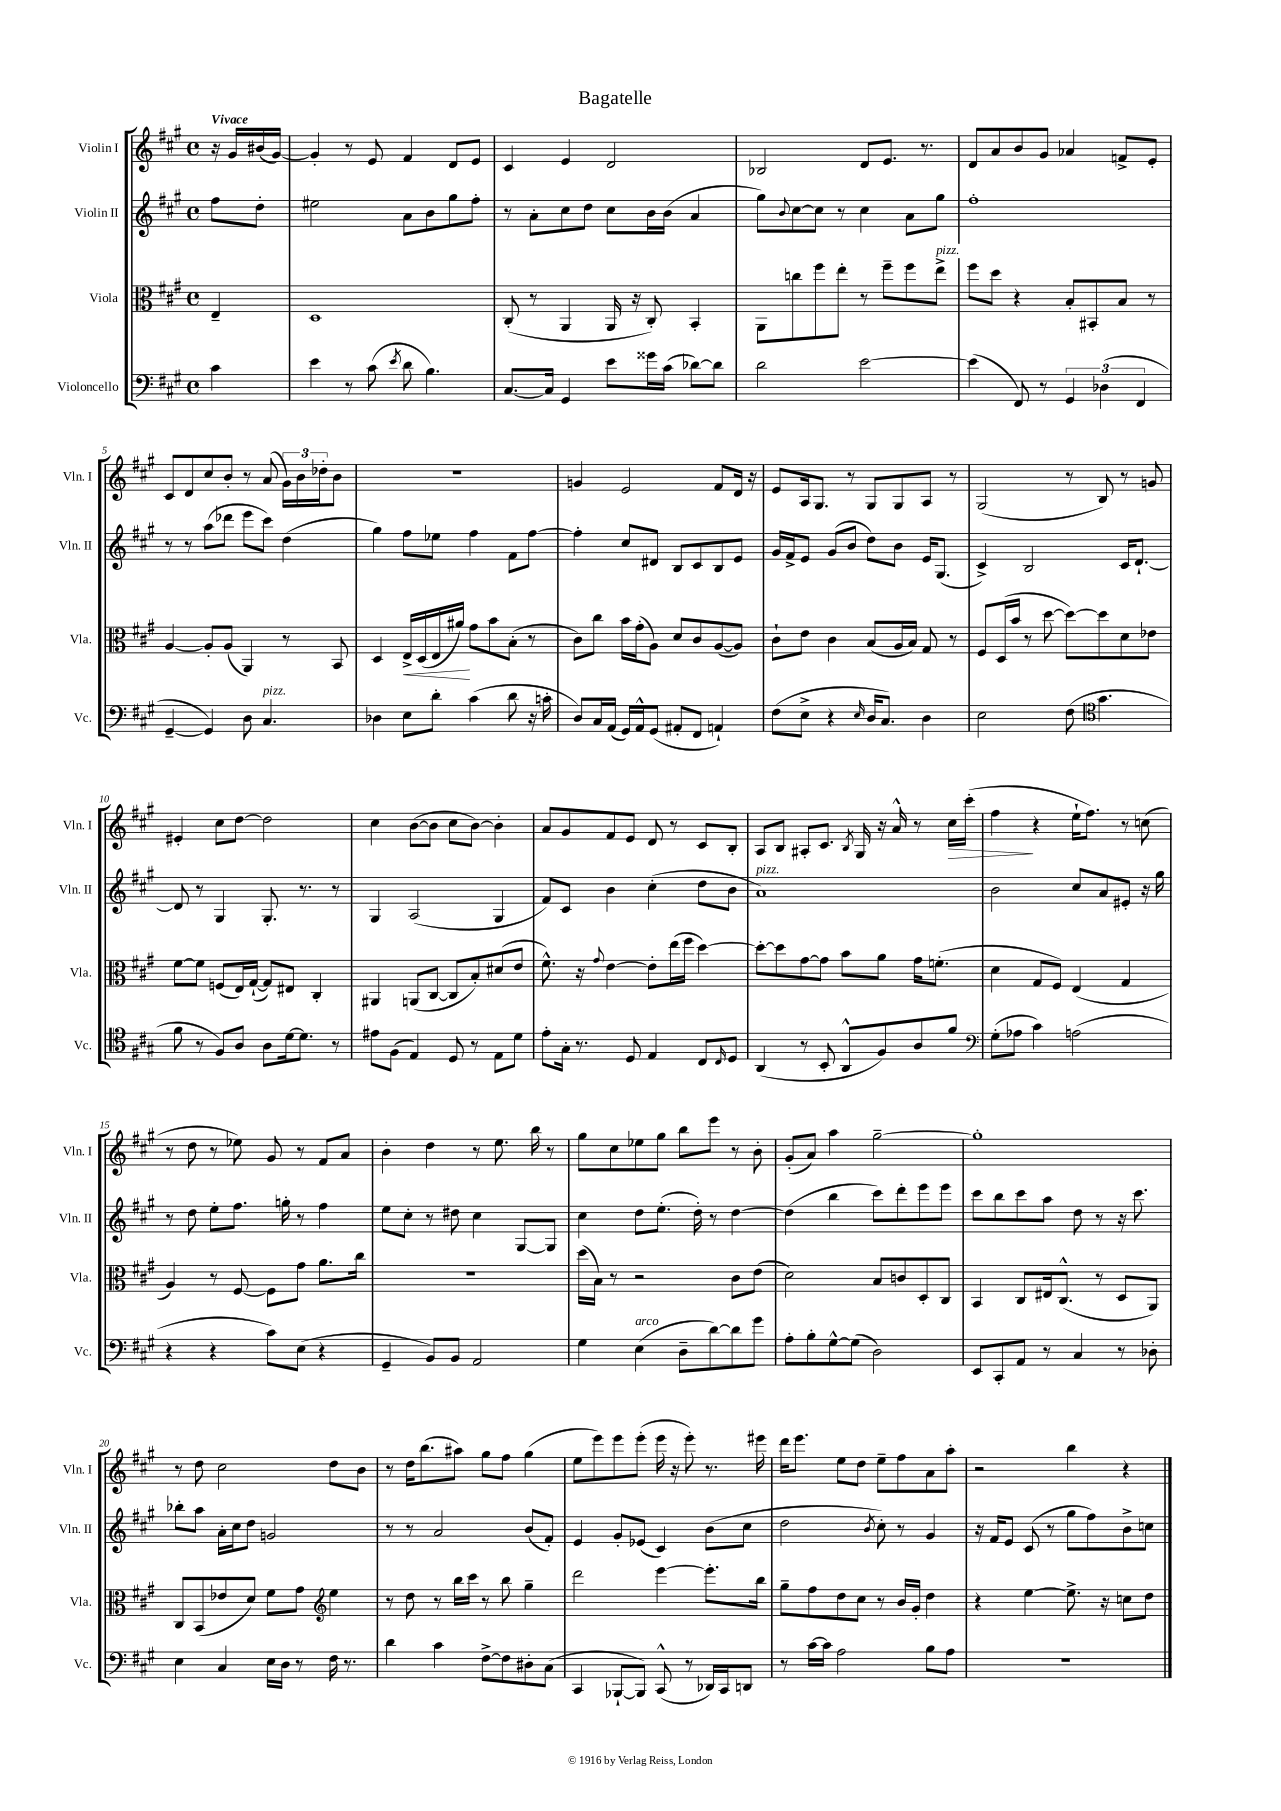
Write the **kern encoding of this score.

**kern	**kern	**dynam	**kern	**kern	**dynam
*part4	*part3	*part3	*part2	*part1	*part1
*staff4	*staff3	*staff3	*staff2	*staff1	*staff1
*I"Violoncello	*I"Viola	*	*I"Violin II	*I"Violin I	*
*I'Vc.	*I'Vla.	*	*I'Vln. II	*I'Vln. I	*
*clefF4	*clefC3	*	*clefG2	*clefG2	*
*k[f#c#g#]	*k[f#c#g#]	*	*k[f#c#g#]	*k[f#c#g#]	*
*M4/4	*M4/4	*	*M4/4	*M4/4	*
*met(c)	*met(c)	*	*met(c)	*met(c)	*
=	=	=	=	=	=
!	!	!	!	!LO:TX:a:B:t=Vivace	!
4c#\	4E~/	.	8ff#\L	16r	.
.	.	.	.	16g#/LL	.
.	.	.	8dd'\J	(16b#X/	.
.	.	.	.	[16g#/JJ)	.
=1	=1	=1	=1	=1	=1
4e\	1D	.	2ee#X\	4g#'/]	.
8r	.	.	.	8r	.
(8c#\	.	.	.	8e/	.
8qe/	.	.	.	.	.
8d\	.	.	8a\L	4f#/	.
4.B\)	.	.	8b\	.	.
.	.	.	8gg#\	8d/L	.
.	.	.	8ff#'\J	8e/J	.
=2	=2	=2	=2	=2	=2
[8.C#/L	(8C#'/	.	8r	4c#/	.
.	8r	.	8a'\L	.	.
16C#/Jk]	.	.	.	.	.
4GG#/	4AA/	.	8cc#\	4e/	.
.	.	.	8dd\J	.	.
8e\L	16AA/	.	8cc#\L	2d/	.
.	16r	.	.	.	.
16g##X\L	8C#'/)	.	16b\L	.	.
(16c#\JJ	.	.	(16b\JJ	.	.
[8d-X\L)	4BB'/	.	4a/	.	.
8d-\J]	.	.	.	.	.
=3	=3	=3	=3	=3	=3
2d\	8AA\L	.	8gg#\L)	2B-X/	.
.	.	.	8qqb/	.	.
.	8ccn\	.	[8cc#\	.	.
.	8ff#\	.	8cc#\J]	.	.
.	8ee'\J	.	8r	.	.
[2e\	8r	.	4cc#\	8d/L	.
.	8ff#~\L	.	.	8.e/J	.
.	8ff#\	.	8a\L	.	.
.	.	.	.	8.r	.
!	!LO:TX:a:i:t=pizz.	!	!	!	!
.	8ee^\J	.	8gg#\J	.	.
=4	=4	=4	=4	=4	=4
(4e\]	8ff#\L	.	1ff#'	8d/L	.
.	8dd\J	.	.	8a/	.
8FF#/)	4r	.	.	8b/	.
8r	.	.	.	8g#/J	.
6GG#/	8B'/L	.	.	4a-X/	.
.	8BB#X'/	.	.	.	.
(6D-X\	.	.	.	.	.
.	8B/J	.	.	8fn^/L	.
6FF#/	.	.	.	.	.
.	8r	.	.	8e'/J	.
!!LO:LB:g=z
=5	=5	=5	=5	=5	=5
[4GG#~/	[4A/	.	8r	8c#/L	.
.	.	.	8r	8d/	.
4GG#/])	8A'/L]	.	(8aa\L	8cc#/	.
.	(8A/J	.	8ddd-X\J	8b'/J	.
8D\	4AA/)	.	8eee\L	8r	.
!LO:TX:a:i:t=pizz.	!	!	!	!	!
4.C#/	.	.	8ccc#\J)	(8a/	.
.	8r	.	(4dd\	24g#\LL)	.
.	.	.	.	24b\	.
.	.	.	.	24dd-X'\J	.
.	8BB/	.	.	8b\J	.
=6	=6	=6	=6	=6	=6
4D-X\	4D/	.	4gg#\)	1r	.
!	!	!LO:HP:b	!	!	!
8E\L	16E^/LL	<	8ff#\L	.	.
.	(16D/	.	.	.	.
8d'\J	16E/	.	8ee-X\J	.	.
.	16a#X/JJ)	.	.	.	.
(4c#\	8g#\L	[	4ff#\	.	.
.	8b\	.	.	.	.
8d\	(8B'\J	.	8f#\L	.	.
16r	8r	.	[8ff#\J	.	.
16cn'\	.	.	.	.	.
=7	=7	=7	=7	=7	=7
8D/L)	8c#\L)	.	4ff#'\]	4gn/	.
16C#/L	8cc#\J	.	.	.	.
(16AA/JJ	.	.	.	.	.
16GG#/LL)	16b\LL	.	8cc#/L	2e/	.
16AA^^/J	(16g#'\J	.	.	.	.
(8GG#/J	8A\J)	.	8d#X/J	.	.
8AA#X'/L	8d/L	.	8B/L	.	.
8FF#/J	8c#/	.	8c#/	.	.
4AAn`/)	([8A/	.	8B/	8f#/L	.
.	8A/J])	.	8e/J	16d/Jk	.
.	.	.	.	16r	.
=8	=8	=8	=8	=8	=8
(8F#\L	8c#`\L	.	16g#/LL	8e/L	.
.	.	.	16f#^/J	.	.
8E^\J	8e\J	.	8e/J	16A/k	.
.	.	.	.	8.G#/J	.
4r	4c#\	.	(8g#/L	.	.
.	.	.	8b/J	8r	.
16qqE/	.	.	.	.	.
16D/KL	(8B/L	.	8dd\L)	8G#/L	.
8.C#/J)	.	.	.	.	.
.	16A/L	.	8b\J	8G#/	.
.	16B/JJ)	.	.	.	.
4D\	8G#/	.	16e/KL	8A/J	.
.	.	.	(8.G#/J	.	.
.	8r	.	.	8r	.
=9	=9	=9	=9	=9	=9
2E\	8F#/L	.	4c#^/)	(2G#/	.
.	(16D/L	.	.	.	.
.	16b/JJ	.	.	.	.
.	8r	.	2B/	.	.
.	[8dd\	.	.	.	.
(8F#\	8dd\L_)	.	.	8r	.
*clefC4	*	*	*	*	*
4.g#\	8dd\]	.	.	8B/)	.
.	8d\	.	16c#/KL	8r	.
.	.	.	[8.d`/J	.	.
.	8e-X\J	.	.	8gn/	.
!!LO:LB:g=z
=10	=10	=10	=10	=10	=10
8f#\	[8f#\L	.	8d/]	4e#X'/	.
8r	8f#\J]	.	8r	.	.
8F#/L)	(8Fn/L	.	4G#/	8cc#\L	.
8A/J	16E/L)	.	.	[8dd\J	.
.	([16G#`/JJ	.	.	.	.
8A\L	8G#/L])	.	8.G#'/	2dd\]	.
[16d\k	8E#X/J	.	.	.	.
8.d\J]	.	.	8.r	.	.
.	4C#'/	.	.	.	.
8r	.	.	8r	.	.
=11	=11	=11	=11	=11	=11
8e#X\L	4AA#X/	.	4G#/	4cc#\	.
(8F#\J	.	.	.	.	.
4E/)	(8AAn/L	.	(2A/	([8b\L	.
.	[8C#/J	.	.	8b\J]	.
8D/	8C#/L]	.	.	8cc#\L	.
8r	8B'/)	.	.	[8b\J)	.
8E\L	(8d#X/	.	4G#/	4b'\]	.
8d\J	8e/J	.	.	.	.
=12	=12	=12	=12	=12	=12
8e'\L	8.f#^^\)	.	8f#/L)	8a/L	.
16G#'\Jk	.	.	8c#/J	8g#/	.
8.r	16r	.	.	.	.
.	8qqg#/	.	.	.	.
.	[4e\	.	4b\	8f#/	.
8D/	.	.	.	8e/J	.
4E/	8e'\L]	.	(4cc#'\	8d/	.
.	(16ee\L	.	.	8r	.
.	16ff#\JJ	.	.	.	.
8C#/L	[4dd\)	.	8dd\L	8c#/L	.
16qqC#/	.	.	.	.	.
8D/J	.	.	8b\J	8B'/J	.
=13	=13	=13	=13	=13	=13
!	!	!	!LO:TX:a:i:t=pizz.	!	!
(4AA/	8dd'\L_	.	1a)	8A/L	.
.	8dd\]	.	.	8B/J	.
8r	[8g#\	.	.	8A#X'/L	.
8BB'/	8g#\J]	.	.	8.c#/J	.
8AA^^/L	8b\L	.	.	.	.
.	.	.	.	8qB/	.
.	.	.	.	16G#/	.
8F#/)	8a\J	.	.	16r	.
.	.	.	.	16a^^/	.
8A/	16g#\KL	.	.	8r	.
.	(8.fn'\J	.	.	.	.
!	!	!	!	!	!LO:HP:b
8f#/J	.	.	.	16cc#\LL	>
.	.	.	.	(16ccc#'\JJ	.
=14	=14	=14	=14	=14	=14
*clefF4	*	*	*	*	*
(8G#'\L	4d\	.	2b\	4ff#\	.
8A-X\J	.	.	.	.	.
4c#\)	8G#/L	.	.	4r	]
.	8F#/J)	.	.	.	.
(2An\	(4E/	.	8cc#/L	16ee`\KL	.
.	.	.	.	8.ff#\J)	.
.	.	.	8a/	.	.
.	4G#/	.	8e#X'/J	8r	.
.	.	.	16r	(8ccn\	.
.	.	.	16gg#\	.	.
!!LO:LB:g=z
=15	=15	=15	=15	=15	=15
4r	4A/)	.	8r	8r	.
.	.	.	8dd\	8dd\	.
4r	8r	.	8ee'\L	8r	.
.	[8F#/	.	8.ff#\J	8ee-X\)	.
8c#\L)	8F#\L]	.	.	8g#/	.
.	.	.	16ggn'\	.	.
(8E\J	8g#\J	.	8r	8r	.
4r	8.a\L	.	4ff#\	8f#/L	.
.	.	.	.	8a/J	.
.	16cc#\Jk	.	.	.	.
=16	=16	=16	=16	=16	=16
4GG#~/	1r	.	8ee\L	4b'\	.
.	.	.	8cc#'\J	.	.
8BB/L)	.	.	8r	4dd\	.
8BB/J	.	.	8dd#X\	.	.
2AA/	.	.	4cc#\	8r	.
.	.	.	.	8.ee\	.
.	.	.	[8G#/L	.	.
.	.	.	.	16bb\	.
.	.	.	8G#/J]	8r	.
=17	=17	=17	=17	=17	=17
4G#\	(16dd\LL	.	4cc#\	8gg#\L	.
.	16B\JJ)	.	.	.	.
.	8r	.	.	8cc#\	.
!LO:TX:a:i:t=arco	!	!	!	!	!
(4E\	2r	.	8dd\L	8ee-X\	.
.	.	.	(8.ee'\J	8gg#\J	.
8D~\L	.	.	.	8bb\L	.
.	.	.	16dd'\)	.	.
[8d\)	.	.	8r	8eee\J	.
8d\]	8c#\L	.	[4dd\	8r	.
8g#\J	(8e\J	.	.	8b'\	.
=18	=18	=18	=18	=18	=18
8A'\L	2d\)	.	(4dd\]	(8g#'/L	.
8B'\	.	.	.	8a/J)	.
[8G#^^\	.	.	4bb\	4aa\	.
(8G#\J]	.	.	.	.	.
2D\)	8B/L	.	8ccc#\L)	[2gg#~\	.
.	8cn/	.	8ddd'\	.	.
.	8D'/	.	8eee\	.	.
.	8C#/J	.	8eee\J	.	.
=19	=19	=19	=19	=19	=19
8EE/L	4BB/	.	8ccc#\L	1gg#']	.
8CC#'/	.	.	8bb\	.	.
8AA/J	8C#/L	.	8ccc#\	.	.
8r	16E#X/k	.	8aa\J	.	.
.	(8.C#^^/J	.	.	.	.
4C#/	.	.	8dd\	.	.
.	8r	.	8r	.	.
8r	8D/L	.	16r	.	.
.	.	.	8.ccc#\	.	.
8D-X'\	8AA/J)	.	.	.	.
!!LO:LB:g=z
=20	=20	=20	=20	=20	=20
4E\	8C#/L	.	8bb-X'\L	8r	.
.	(8BB/	.	8aa\J	8dd\	.
4C#/	8e-X/	.	16a'\LL	2cc#\	.
.	.	.	16cc#\J	.	.
.	8d/J)	.	8dd\J	.	.
16E\LL	8f#\L	.	2gn/	.	.
16D\JJ	.	.	.	.	.
8r	8g#\J	.	.	.	.
*	*clefG2	*	*	*	*
16F#\	4ee\	.	.	8dd\L	.
8.r	.	.	.	.	.
.	.	.	.	8b\J	.
=21	=21	=21	=21	=21	=21
4d\	8r	.	8r	8r	.
.	8dd\	.	8r	16dd\KL	.
.	.	.	.	(8.bb\	.
4c#\	8r	.	2a/	.	.
.	16bb\LL	.	.	8aa#X\J)	.
.	16ccc#\JJ	.	.	.	.
[8F#^\L	8r	.	.	8gg#\L	.
8F#\]	8bb\	.	.	8ff#\J	.
8D#X'\	4gg#~\	.	(8b/L	(4gg#\	.
(8C#\J	.	.	8f#'/J)	.	.
=22	=22	=22	=22	=22	=22
4CC#/	2ddd\	.	4e/	8ee\L	.
.	.	.	.	8eee\)	.
[8BBB-X`/L	.	.	8g#'/L	8eee\	.
8BBB-/J])	.	.	(8e-X/J	(8eee'\J	.
(8CC#^^/	[4eee\	.	4c#/)	16eee\	.
.	.	.	.	16r	.
8r	.	.	.	8eee'\)	.
16DD-X/LL)	8.eee'\L]	.	(8b\L	8.r	.
16CC#/J	.	.	.	.	.
8DDn/J	.	.	8cc#\J	.	.
.	16bb\Jk	.	.	16eee#X\	.
=23	=23	=23	=23	=23	=23
8r	8gg#~\L	.	2dd\	16ddd\KL	.
.	.	.	.	8.eee\J	.
[16c#\LL	8ff#\	.	.	.	.
16c#\JJ]	.	.	.	.	.
2A\	8dd\	.	.	8ee\L	.
.	8cc#\J	.	.	8dd\J	.
.	.	.	8qb/	.	.
.	8r	.	8cc#'\)	8ee~\L	.
.	16b/LL	.	8r	8ff#\	.
.	16g#'/JJ	.	.	.	.
8B\L	4dd\	.	4g#/	8a\	.
8A\J	.	.	.	8aa'\J	.
=24	=24	=24	=24	=24	=24
1r	4r	.	16r	2r	.
.	.	.	16f#/KL	.	.
.	.	.	8e/J	.	.
.	[4ee\	.	(8c#/	.	.
.	.	.	8r	.	.
.	8.ee^\]	.	8gg#\L	4bb\	.
.	.	.	8ff#\)	.	.
.	16r	.	.	.	.
.	8ccn\L	.	8b^\	4r	.
.	8dd\J	.	8ccn\J	.	.
==	==	==	==	==	==
*-	*-	*-	*-	*-	*-
